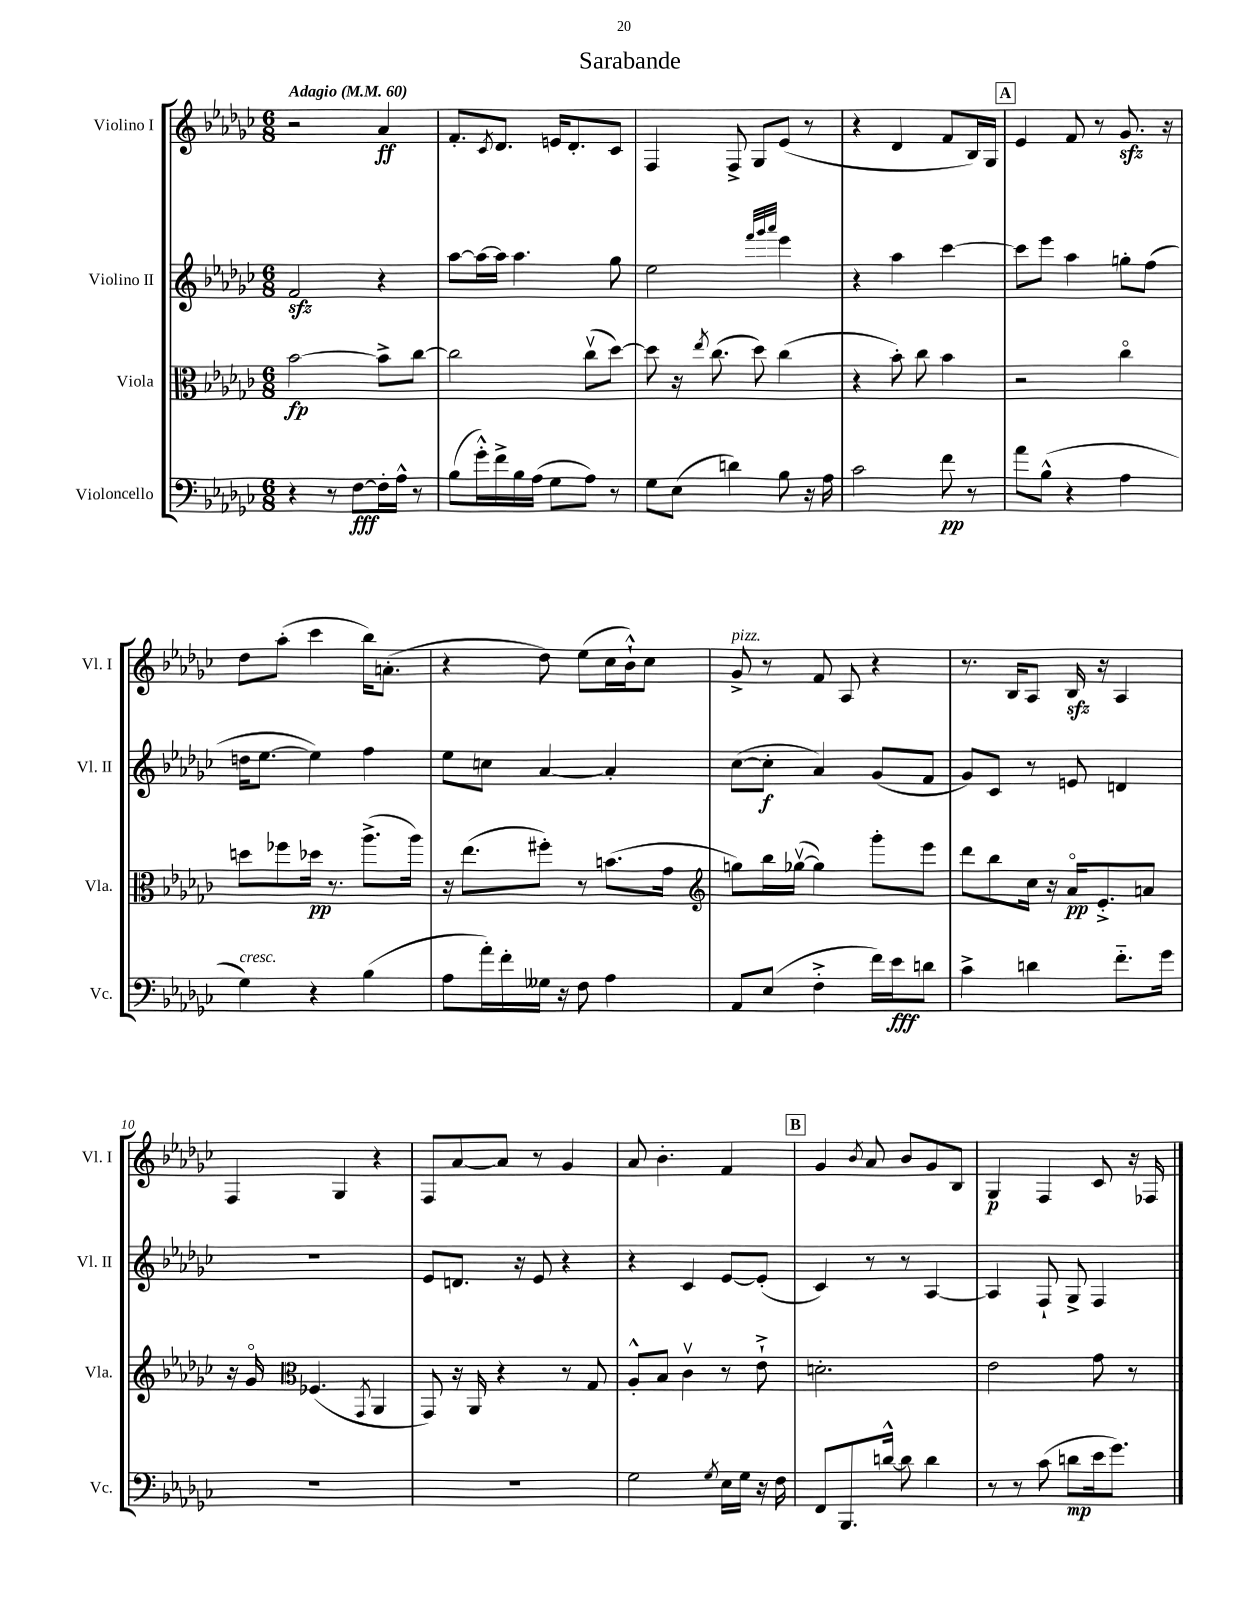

**kern	**kern	**kern	**kern
*staff4	*staff3	*staff2	*staff1
*clefF4	*clefC3	*clefG2	*clefG2
*k[b-e-a-d-g-c-]	*k[b-e-a-d-g-c-]	*k[b-e-a-d-g-c-]	*k[b-e-a-d-g-c-]
*M6/8	*M6/8	*M6/8	*M6/8
*MM60	*MM60	*MM60	*MM60
4r	[2b-	2f	2r
8r	.	.	.
[8F	.	.	.
16F']	8b-^]	4r	4a-
16A-^^	.	.	.
8r	[8cc-	.	.
=	=	=	=
(8B-	2cc-]	[8aa-	8.f'
16g-'^^)	.	16aa-_	.
.	.	.	8qc-
16f^	.	16aa-]	8.d-
16B-	.	4.aa-	.
(16A-	.	.	.
8G-	.	.	16e
.	.	.	8.d-'
8A-)	(8cc-v	.	.
8r	[8dd-)	8gg-	8c-
=	=	=	=
8G-	8dd-]	2ee-	4F
(8E-	16r	.	.
.	8qee-	.	.
.	(8.cc-	.	.
4d)	.	.	8F^
.	8dd-)	.	8G-
.	.	32qqfff	.
.	.	32qqggg-	.
.	.	32qqaaa-	.
8B-	(4cc-	4eee-	(8e-
16r	.	.	8r
16A-	.	.	.
=	=	=	=
2c-	4r	4r	4r
.	8b-')	4aa-	4d-
.	8cc-	.	.
8f	4b-	[4ccc-	8f
8r	.	.	16B-)
.	.	.	16G-
=	=	=	=
8a-	2r	8ccc-]	4e-
(8B-^^	.	8eee-	.
4r	.	4aa-	8f
.	.	.	8r
4A-	4cc-o	8gg'	8.g-
.	.	(8ff	.
.	.	.	16r
=	=	=	=
4G-)	8dd	16dd	8dd-
.	.	[8.ee-	.
.	8ff-	.	(8aa-'
4r	16dd-	4ee-])	4ccc-
.	8.r	.	.
(4B-	(8.aa-^	4ff	16bb-)
.	.	.	(8.a'
.	16aa-)	.	.
=	=	=	=
8A-	16r	8ee-	4r
.	(8.ee-	.	.
16a-')	.	8cc	.
16f'	.	.	.
16G--	8ff#')	[4a-	8dd-)
16r	.	.	.
8F	8r	.	(8ee-
4A-	(8.b	4a-']	16cc-
.	.	.	16b-`^^)
.	.	.	8cc-
.	16g-	.	.
=	=	=	=
*	*clefG2	*	*
8AA-	8gg)	([8cc-	8g-^
(8E-	16bb-	8cc-']	8r
.	([16gg-v	.	.
4F'^	4gg-])	4a-)	8f
.	.	.	8A-
16f)	8ggg-'	(8g-	4r
16e-	.	.	.
8d	8eee-	8f	.
=	=	=	=
4c-^	8ddd-	8g-)	8.r
.	8bb-	8c-	.
.	.	.	16B-
4d	16cc-	8r	8A-
.	16r	.	.
.	16a-o	8e	16B-
.	8.e-'^	.	16r
8.f'~	.	4d	4A-
.	8a	.	.
16g-	.	.	.
=	=	=	=
2.r	16r	2.r	4F
.	16g-o	.	.
*	*clefC3	*	*
.	(4.F-	.	.
.	.	.	4G-
.	8qGG-	.	.
.	4AA-	.	4r
=	=	=	=
2.r	8GG-)	8e-	8F
.	16r	8.d	[8a-
.	16AA-	.	.
.	4r	.	8a-]
.	.	16r	.
.	.	8e-	8r
.	8r	4r	4g-
.	8G-	.	.
=	=	=	=
2G-	8A-'^^	4r	8a-
.	8B-	.	4.b-'
.	4c-v	4c-	.
8qG-	.	.	.
16E-	8r	[8e-	4f
16G-	.	.	.
16r	8e-`^	(8e-']	.
16F	.	.	.
=	=	=	=
8FF	2.d'	4c-)	4g-
8.BBB-	.	.	.
.	.	.	8qb-
.	.	8r	8a-
[16d^^	.	.	.
8d]	.	8r	8b-
4d	.	[4A-	8g-
.	.	.	8B-
=	=	=	=
8r	2e-	4A-]	4G-
8r	.	.	.
(8c-	.	8F`	4F
8d	.	8G-^	.
16e-	8g-	4F	8c-
8.g-)	.	.	.
.	8r	.	16r
.	.	.	16F-
==	==	==	==
*-	*-	*-	*-
